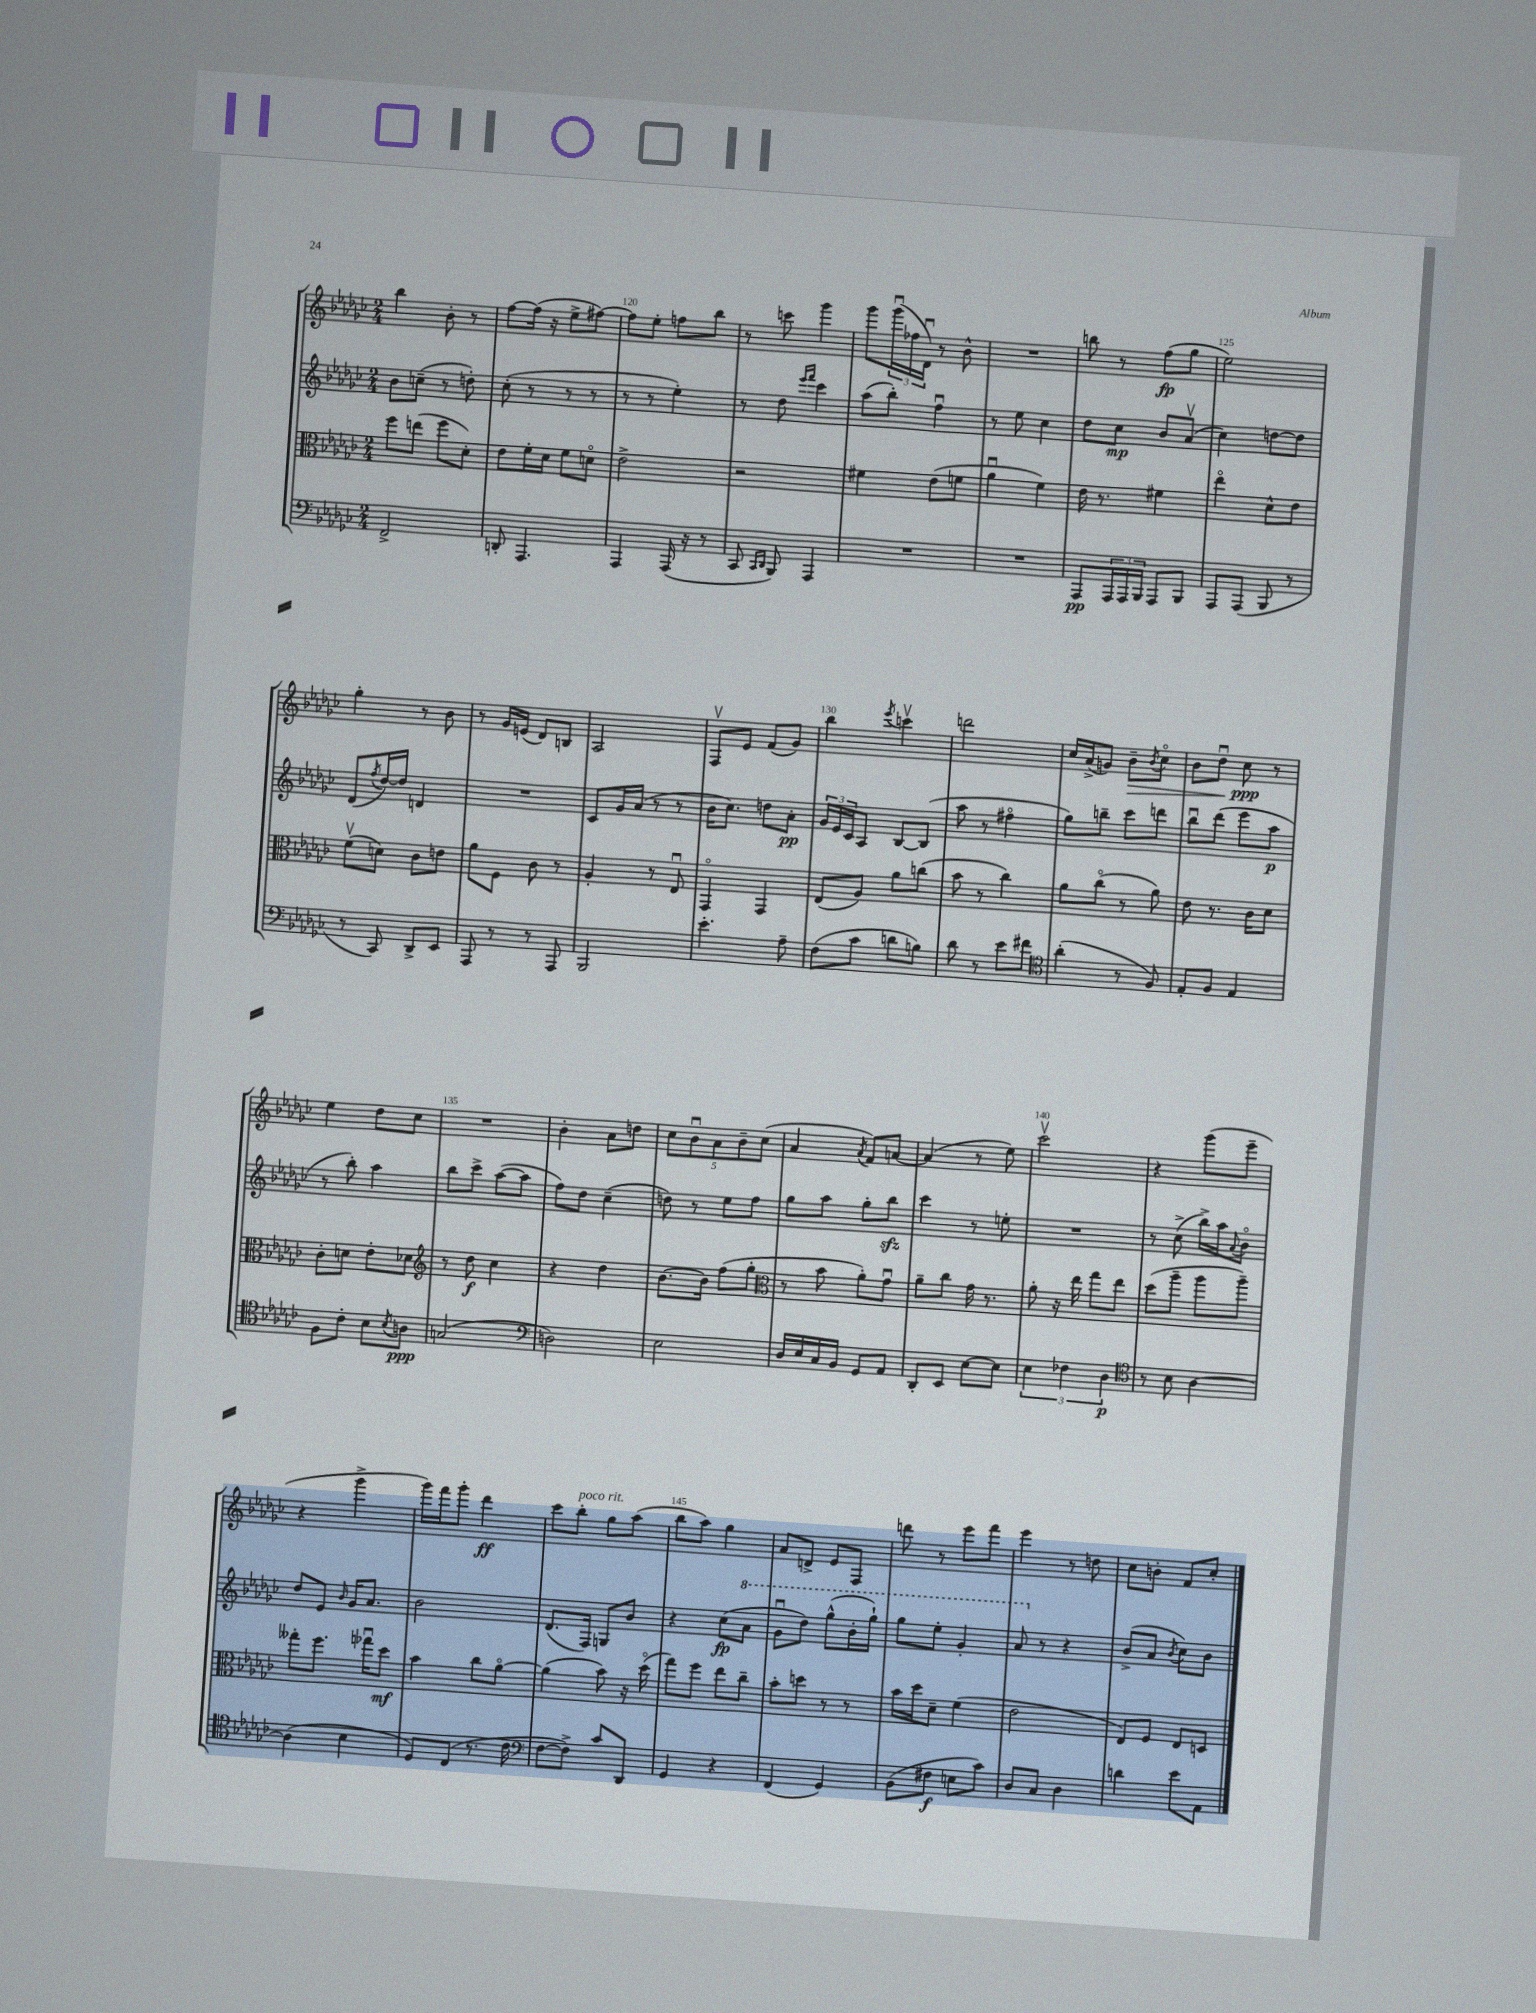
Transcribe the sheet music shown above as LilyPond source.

<<
\new StaffGroup <<
\new Staff = "s0" {
    \clef treble \key ges \major \numericTimeSignature \time 2/4
    bes''4 bes'8-. r8 |
    f''8~ f''16( r16 ees''8-> fis''8~) |
    fis''8 ees''8-. f''8 bes''8 |
    r8 c'''8 ges'''4 |
    ges'''8 \tuplet 3/2 { ges'''16\downbow( fes''16 des'16\downbow) } r8 bes'8-^ |
    R2 |
    b''8 r8 f''8\fp( ges''8 |
    ees''2) |
    ges''4-. r8 bes'8 |
    r8 ges'16 e'16( des'8) b8 |
    aes2 |
    f8\upbow ees'8 f'8( ges'8) |
    bes''4 \acciaccatura { ees'''8 } c'''4\upbow |
    d'''2 |
    ces''16 aes'16->( g'8) bes'8--\> \acciaccatura { bes'8 } ces''8\flageolet |
    bes'8 des''8\downbow\! ces''8\ppp r8 |
    ees''4 des''8 ces''8 |
    R2 |
    bes'4-. aes'8 d''8 |
    \tuplet 5/4 { ces''8 bes'8\downbow aes'8 bes'8-- ces''8( } |
    aes'4 \acciaccatura { aes'8 } f'8) a'8~ |
    a'4( r8 ees''8) |
    ces'''2\upbow |
    r4 ges'''8( ees'''8-- |
    r4 ges'''4-> |
    ges'''16) f'''16 ges'''8-. des'''4\ff |
    ces'''8 bes''8-.^\markup { \italic "poco rit." } ges''8 aes''8( |
    bes''8 aes''8) ges''4 |
    aes'8 d'8-> ees'8 f8 |
    d'''8 r8 ees'''8 f'''8 |
    ees'''4 r8 d''8 |
    ces''8 b'8-. f'8 ces''8-. \bar "|." |
}
\new Staff = "s1" {
    \clef treble \key ges \major \numericTimeSignature \time 2/4
    bes'8 c''8--( r8 d''8-.) |
    ces''8-.( r8 r8 r8 |
    r8 r8 ees''4-.) |
    r8 des''8 \grace { ees'''16 f'''16 } ces'''4 |
    aes''8( bes''8-.) f''4\downbow |
    r8 ees''8 ces''4 |
    des''8 ces''8\mp bes'8 aes'8\upbow( |
    ces''4) d''8~ d''8 |
    des'8( \acciaccatura { f''8 } des''16~) des''16 d'4 |
    R2 |
    ces'8 ges'16 aes'16( r8 r8 |
    bes'16 ces''8.) d''8 aes'8-.\pp |
    \tuplet 3/2 { ges'16 ees'16 ces'16 } aes8 bes8~ bes8( |
    aes''8 r8 fis''4\flageolet |
    ges''8) b''8-- ces'''8 d'''8 |
    bes''8\downbow des'''8( ees'''8 aes''8\p |
    r8 bes''8-.) aes''4 |
    bes''8 ces'''8-> aes''8~( aes''8 |
    f''8) des''8 ces''4--( |
    d''8) r8 ees''8 f''8 |
    ges''8 aes''8 ges''8-. bes''8\sfz |
    ces'''4 r8 e''8-. |
    R2 |
    r8 ces''8->( bes''16->) aes''16 \appoggiatura { aes'8 } bes'8\flageolet |
    des''8 ees'8 \grace { bes'16 } ges'16 aes'8. |
    bes'2 |
    des'8.( f16) g8 bes'8 |
    r4 ces''8\fp( \ottava #1 aes''8 |
    ges''8\downbow des'''8) ges'''8-^( bes''16-. ges'''16-!) |
    ges'''8 ees'''8-. ges''4-. |
    aes''8 \ottava #0 r8 r4 |
    bes'8->( aes'8 \acciaccatura { bes'8 } ces''8) bes'8 \bar "|." |
}
\new Staff = "s2" {
    \clef alto \key ges \major \numericTimeSignature \time 2/4
    f''8 e''8( f''8 des'8-.) |
    ees'8 f'16-. des'16 f'8 d'8\flageolet |
    ees'2-> |
    r2 |
    fis'4 ees'8( f'8 |
    aes'4\downbow f'4) |
    ees'16 r8. fis'4 |
    ees''4\flageolet des'8-^ ees'8 |
    f'8\upbow( d'8) ces'8 e'8 |
    aes'8 f8 ces'8 r8 |
    aes4-. r8 ees8\downbow |
    ges,4\flageolet ges,4 |
    ees8( aes8) aes'8 c''8( |
    bes'8 r8 ces''4) |
    aes'8 ces''8\flageolet( r8 aes'8) |
    ees'8 r8. ces'16 des'8 |
    ces'8-. d'8 ees'8-. des'8 |
    \clef treble r8 des''8\f ces''4 |
    r4 des''4 |
    bes'8.~ bes'16 f''8( ges''8-. |
    \clef alto r8 bes'8 aes'8-.) ges'8\downbow |
    aes'8-- ces''8 ges'16 r8. |
    aes'8-. r16 ees''16 ges''8 ees''8 |
    des''8( aes''8-- aes''8 aes''8--) |
    geses''8-. f''8. ges''16\downbow des''8\mf |
    bes'4 ces''8 aes'8~\flageolet |
    aes'4( bes'8) r16 des''16\flageolet( |
    ges''8) f''8 ees''8 ces''8-- |
    bes'8-. d''8 r8 r8 |
    bes'16 des''16 des'8-- f'4( |
    ees'2 |
    ees8) f8 ees8 d8 \bar "|." |
}
\new Staff = "s3" {
    \clef bass \key ges \major \numericTimeSignature \time 2/4
    f,2-> |
    d,8-. aes,,4. |
    aes,,4 aes,,16( r16 r8 |
    ces,8 \grace { ces,16 des,16 } bes,,8) aes,,4 |
    R2 |
    R2 |
    aes,,8\pp \tuplet 3/2 { aes,,16 aes,,16 bes,,16 } aes,,8 bes,,8 |
    aes,,8 aes,,8( bes,,8 r8 |
    r8 ces,8) des,8-> ees,8 |
    aes,,8 r8 r8 aes,,8 |
    bes,,2 |
    ees'4.-. aes8-- |
    f8( ces'8 d'8 b8) |
    des'8 r8 ees'8 fis'8 |
    \clef tenor aes'4-.( r8 f8) |
    ees8-. f8 ees4 |
    f8 ces'8-. bes8 \acciaccatura { bes8 } a8\ppp |
    g2( |
    \clef bass d2) |
    ees2 |
    des16 ees16 ces16 bes,16 ges,8 aes,8 |
    des,8-. ees,8 ees8~ ees8 |
    \tuplet 3/2 { ees4 fes4 des4\p } |
    \clef tenor r8 bes8 aes4~ |
    aes4( bes4 |
    des8) ces8( r8. ces'16 |
    \clef bass f8~ f8->) ces'8 des,8 |
    ges,4 r4 |
    f,4( ges,4) |
    bes,8( fis8\f e8 ces'8) |
    des8 ces8 des4 |
    d'4 ees'8 aes,8 \bar "|." |
}
>>
>>
\layout { \context { \Score currentBarNumber = #118 \override BarNumber.break-visibility = ##(#f #t #t) barNumberVisibility = #(every-nth-bar-number-visible 5) } }
